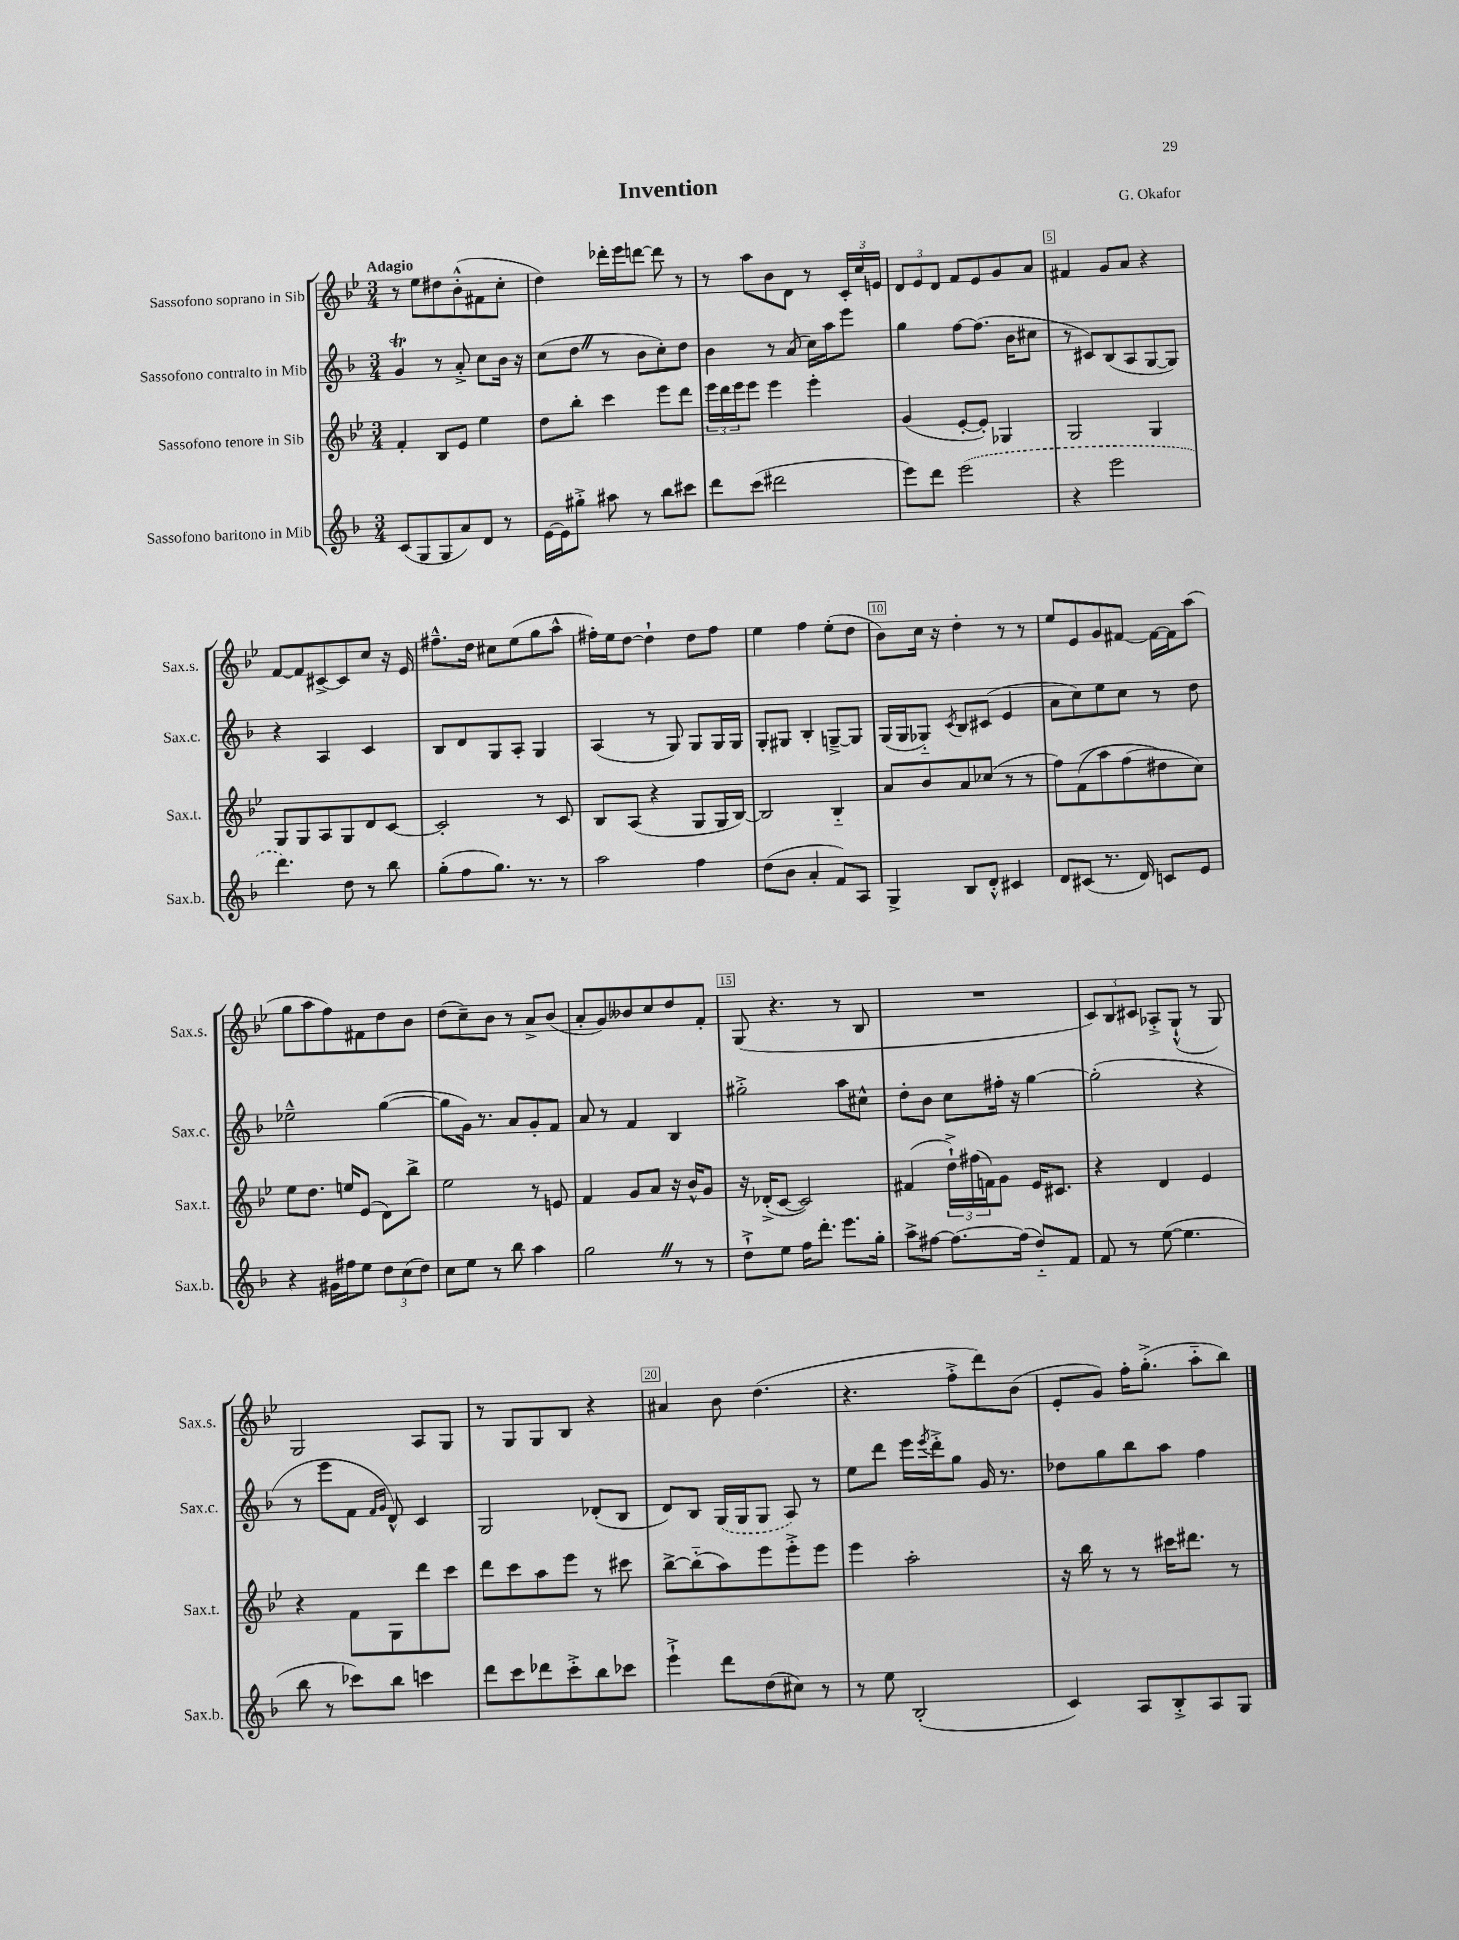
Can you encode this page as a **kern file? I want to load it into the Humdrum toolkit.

**kern	**kern	**kern	**kern
*staff4	*staff3	*staff2	*staff1
*clefG2	*clefG2	*clefG2	*clefG2
*k[b-]	*k[b-e-]	*k[b-]	*k[b-e-]
*M3/4	*M3/4	*M3/4	*M3/4
(8c	4f'	4g	8r
8G	.	.	8ee-
8G	8B-	8r	8dd#
8a)	8e-	8a'^	(8b-'^^
8d	4ee-	8cc	8f#
8r	.	16b-	8cc'
.	.	16r	.
=	=	=	=
[16e	8dd	(8cc	4dd)
16e]	.	.	.
8gg#'^	8bb-'	8dd	.
8aa#	4ccc	8r	16ddd-'
.	.	.	16eee-
8r	.	8b-	[8ddd
8bb-	8eee-	8cc')	8ddd]
8ccc#	8ddd	8dd	8r
=	=	=	=
8ddd	24eee-	4b-	8r
.	24ddd	.	.
.	24eee-	.	.
(8ccc	8eee-	.	8aa
2ddd#	4eee-	8r	8b-
.	.	(8a	8d
.	4eee-'	16cc)	8r
.	.	16aa	.
.	.	8eee	24c'
.	.	.	24cc
.	.	.	24e
=	=	=	=
8eee)	(4g	4gg	12d
.	.	.	12e-
8ddd	.	.	.
.	.	.	12d
(2eee	[8e-'	[8ff	8f
.	8e-'])	(8.ff]	8e-
.	4G-	.	8g
.	.	16b-	.
.	.	8cc#	8a
=	=	=	=
4r	2G	8r	4f#
.	.	8c#)	.
2eee	.	(8B-	8g
.	.	8A	8a
.	4G	[8G	4r
.	.	8G])	.
=	=	=	=
4.ddd)	8G	4r	[8f
.	8G	.	8f]
.	8A	4A	[8c#^
8dd	8G	.	8c#]
8r	8d	4c	8cc
8bb-	[8c	.	16r
.	.	.	16e-
=	=	=	=
(8gg'	2c']	8B-	8.ff#~^^
8ff	.	8d	.
.	.	.	16dd
8.gg)	.	8G	8cc#
.	.	8A'	(8ee-
8.r	.	.	.
.	8r	4G	8gg
8r	8c	.	8aa^^
=	=	=	=
2aa	8B-	(4A	16ff#')
.	.	.	16ee-
.	(8A	.	[8dd
.	4r	8r	4dd`]
.	.	8G)	.
4ff	8G	8G	8dd
.	16G	16G	8ff#
.	[16B-)	16G	.
=	=	=	=
(8dd	2B-]	8G'	4ee-
8b-	.	8G#	.
4a'	.	4B-'	4ff
8f)	4B-'~	[8G~^	(8ee-'
8A	.	8G]	8dd
=	=	=	=
4G^	8a	(16G	8b-)
.	.	16G	.
.	8b-	8G-'~)	16cc
.	.	.	16r
.	.	8qc	.
8B-	8a	8B-	4dd'
8d'^^	(8cc-	(8c#	.
4c#	8r	4e	8r
.	8r	.	8r
=	=	=	=
8d	8ff)	8a	8ee-
(8c#	&((8f	8cc)	8e-
8.r	8aa)	8ee	8g
.	(8ff	8cc	[8f#
16d)	.	.	.
8c	8dd#&)	8r	16f#_
.	.	.	16f#]
8e	8cc)	8dd	(8aa
=	=	=	=
4r	8ee-	2ee-~^^	8gg
.	8.dd	.	8aa
16g#	.	.	8ff)
16ff#	16ee	.	.
8ee	(8e-	.	8f#
12dd	8d)	([4gg	8dd
(12cc	.	.	.
.	8bb-^	.	8b-
12dd)	.	.	.
=	=	=	=
8cc	2ee-	8gg]	(8dd
8ee	.	16g)	8cc~)
.	.	8.r	.
8r	.	.	8b-
8bb-	.	8a	8r
4aa	8r	8g'	8a^
.	8e	8f	(8b-
=	=	=	=
2gg	4f	8a	8a'
.	.	8r	8g)
.	8g	4f	8b--
.	8a	.	8cc
8r	16r	4B-	8dd
.	16b-^^	.	.
8r	8g	.	8f'
=	=	=	=
8dd`^	16r	2gg#'^	(8G
.	(16d-'^	.	.
8ee	[8c	.	4.r
16ff	2c])	.	.
8.ddd'	.	.	.
8.eee	.	8aa	8r
.	.	8cc#^^	8B-
16gg'	.	.	.
=	=	=	=
8aa^	(4f#	8dd'	2.r
[8ff#	.	8b-	.
8.ff#_	24dd`^)	8cc	.
.	(24ff#	.	.
.	24f)	.	.
.	8g	16ff#'	.
(16ff#]	.	16r	.
8dd'~)	16e-	[4gg	.
.	8.c#	.	.
8f	.	.	.
=	=	=	=
8f	4r	(2gg']	12c)
.	.	.	12B-
8r	.	.	.
.	.	.	12c#
([8ee	4d	.	8A-'^
4.ee]	.	.	(8G`^^
.	4e-	4r	8r
.	.	.	8G)
=	=	=	=
8bb-	4r	8r	2G
8r	.	8eee	.
8ccc-)	8f	8f	.
.	.	16qqf	.
.	.	16qqg	.
8bb-	8G	8d^^)	.
4ccc	8ddd	4c	8A
.	8ccc	.	8G
=	=	=	=
8ddd	8ddd	2G	8r
8ccc	8ccc	.	8G
8ddd-	8aa	.	8G
8ccc'^	8eee-	.	8B-
8bb-	8r	(8d-'	4r
8ccc-	8ccc#	8B-	.
=	=	=	=
4eee`^	[8bb-^	8d)	4a#
.	(8bb-'~]	8B-	.
8ddd	8aa)	(16G	8b-
.	.	16G	.
(8dd	8eee-	8G	(4.dd
8cc#)	8eee-'^	8A)	.
8r	8eee-	8r	.
=	=	=	=
8r	4eee-	8ee	4.r
8ee	.	8ddd	.
(2B-'	2aa'	16eee	.
.	.	8qeee	.
.	.	16ddd'^	.
.	.	8gg	8ff'^
.	.	16g	8ddd)
.	.	8.r	.
.	.	.	(8b-
=	=	=	=
4c)	16r	8dd-	8e-'
.	16bb-	.	.
.	8r	8gg	8g)
8A	8r	8bb-	16ff'
.	.	.	(8.gg'^
8B-'^	16ccc#	8aa	.
.	8.ddd#	.	.
8A	.	4ff	8aa'~
8G	8r	.	8bb-)
==	==	==	==
*-	*-	*-	*-
